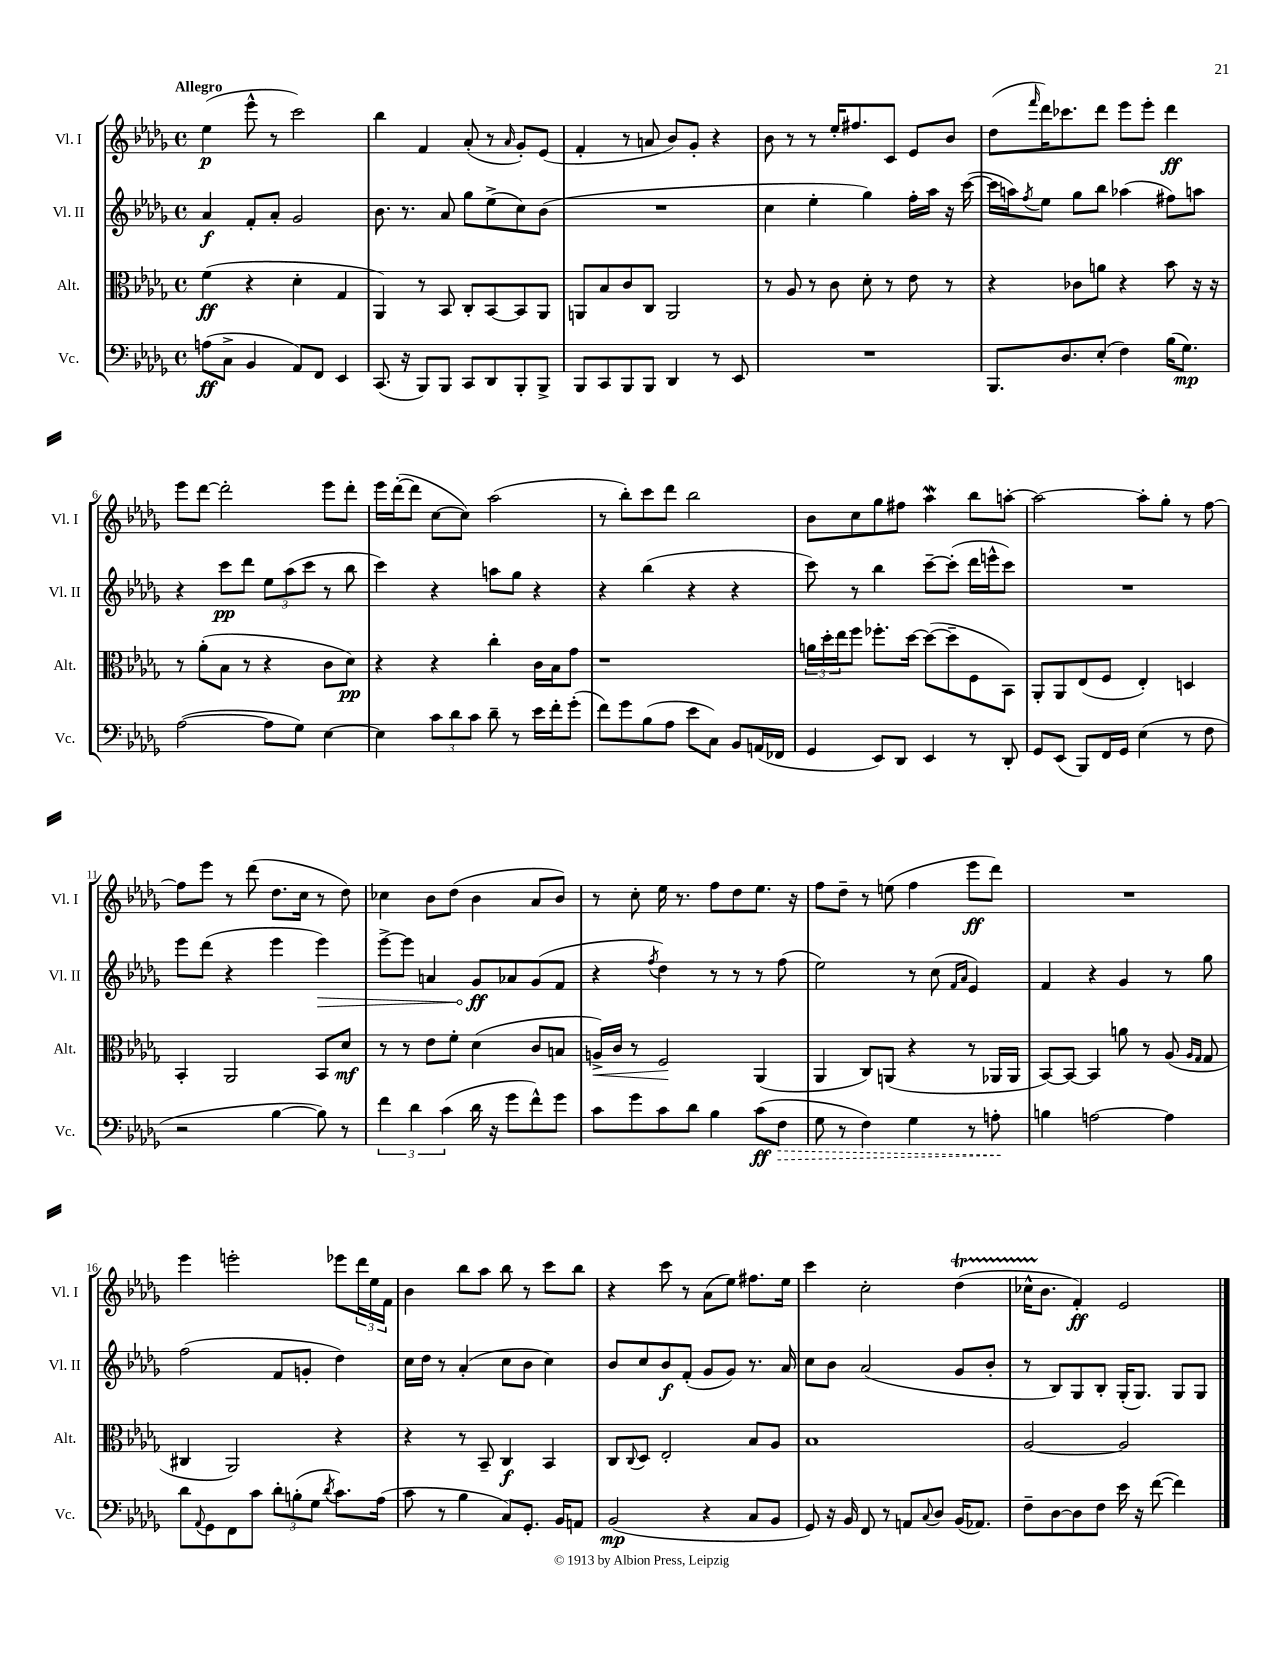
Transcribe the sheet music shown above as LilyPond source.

<<
\new StaffGroup <<
\new Staff = "s0" \with { instrumentName = "Vl. I" shortInstrumentName = "Vl. I" } {
    \clef treble \key des \major \defaultTimeSignature \time 4/4 \tempo "Allegro"
    ees''4\p( ees'''8-^ r8 c'''2) |
    bes''4 f'4 aes'8-.( r8 \grace { aes'16 } ges'8-.) ees'8( |
    f'4-. r8 a'8 bes'8) ges'8-. r4 |
    bes'8 r8 r8 ees''16-. fis''8. c'8 ees'8 bes'8 |
    des''8( \grace { f'''16 } des'''16) ces'''8. des'''8 ees'''8 ees'''8-. des'''4\ff |
    ees'''8 des'''8~ des'''2-. ees'''8 des'''8-. |
    ees'''16 des'''16~-.( des'''8 c''8~ c''8) aes''2( |
    r8 bes''8-.) c'''8 des'''8 bes''2 |
    bes'8 c''8 ges''8 fis''8 aes''4\mordent bes''8 a''8~-. |
    a''2~ a''8-. ges''8-. r8 f''8~ |
    f''8 ees'''8 r8 des'''8( des''8. c''16 r8 des''8) |
    ces''4 bes'8 des''8( bes'4 aes'8 bes'8) |
    r8 c''8-. ees''16 r8. f''8 des''8 ees''8. r16 |
    f''8 des''8-- r8 e''8( f''4 ees'''8\ff des'''8) |
    R1 |
    ees'''4 e'''2-. ees'''8 \tuplet 3/2 { des'''16 ees''16 f'16 } |
    bes'4 bes''8 aes''8 bes''8 r8 c'''8 bes''8 |
    r4 c'''8 r8 aes'8( ees''8) fis''8. ees''16 |
    c'''4 c''2-. des''4\startTrillSpan( |
    ces''16-^ bes'8.\stopTrillSpan f'4-.\ff) ees'2 \bar "|." |
}
\new Staff = "s1" \with { instrumentName = "Vl. II" shortInstrumentName = "Vl. II" } {
    \clef treble \key des \major \defaultTimeSignature \time 4/4
    aes'4\f f'8-. aes'8-. ges'2 |
    bes'8. r8. aes'8 ges''8 ees''8->( c''8) bes'8( |
    R1 |
    c''4 ees''4-. ges''4) f''16-. aes''16 r16 c'''16~( |
    c'''16 a''16) \acciaccatura { f''8 } ees''8 ges''8 bes''8 aes''4( fis''8) a''8 |
    r4 c'''8\pp des'''8 \tuplet 3/2 { ees''8 aes''8( c'''8 } r8 bes''8 |
    c'''4) r4 a''8 ges''8 r4 |
    r4 bes''4( r4 r4 |
    c'''8) r8 bes''4 c'''8~-- c'''8-.( des'''16 e'''16-^ c'''8) |
    R1 |
    ees'''8 des'''8( r4 ees'''4 \once \override Hairpin.circled-tip = ##t ees'''4\>) |
    ees'''8~-> ees'''8 a'4 ges'8\ff\! aes'8 ges'8( f'8 |
    r4 \acciaccatura { f''8 } des''4) r8 r8 r8 f''8( |
    ees''2) r8 c''8( \grace { f'16 aes'16 } ees'4) |
    f'4 r4 ges'4 r8 ges''8 |
    f''2( f'8 g'8-. des''4) |
    c''16 des''16 r8 aes'4-.( c''8 bes'8 c''4) |
    bes'8 c''8 bes'8\f f'8-.( ges'8 ges'8) r8. aes'16 |
    c''8 bes'8 aes'2( ges'8 bes'8-. |
    r8 bes8) ges8 bes8-. ges16-.( ges8.) ges8 ges8 \bar "|." |
}
\new Staff = "s2" \with { instrumentName = "Alt." shortInstrumentName = "Alt." } {
    \clef alto \key des \major \defaultTimeSignature \time 4/4
    f'4\ff( r4 des'4-. ges4 |
    aes,4) r8 bes,8 c8-. bes,8~ bes,8 aes,8 |
    a,8 bes8 c'8 c8 a,2 |
    r8 aes8 r8 c'8 des'8-. r8 ees'8 r8 |
    r4 ces'8 a'8 r4 bes'8 r16 r16 |
    r8 aes'8-.( bes8 r8 r4 c'8 des'8\pp) |
    r4 r4 c''4-. c'16 bes16 ges'8 |
    r1 |
    \tuplet 3/2 { a'16 des''16-. ees''16 } f''8 fes''8.-. des''16~ des''8~( des''8-- f8 bes,8) |
    aes,8-. aes,8 ees8( f8 ees4-.) d4 |
    bes,4-. aes,2 bes,8 des'8\mf |
    r8 r8 ees'8 f'8-. des'4( c'8 b8 |
    a16->\<) c'16 r8 f2\! aes,4( |
    aes,4 c8) a,8( r4 r8 aes,16 aes,16 |
    bes,8~) bes,8~ bes,4 a'8 r8 aes8( \grace { aes16 ges16 } ges8 |
    cis4 aes,2) r4 |
    r4 r8 bes,8-- c4\f bes,4 |
    c8 \appoggiatura { c8 } des8 ees2-. bes8 aes8 |
    bes1 |
    aes2~ aes2 \bar "|." |
}
\new Staff = "s3" \with { instrumentName = "Vc." shortInstrumentName = "Vc." } {
    \clef bass \key des \major \defaultTimeSignature \time 4/4
    a8\ff( c8-> bes,4 aes,8) f,8 ees,4 |
    c,8.( r16 bes,,8) bes,,8 c,8 des,8 bes,,8-. bes,,8-> |
    bes,,8 c,8 bes,,8 bes,,8 des,4 r8 ees,8 |
    R1 |
    bes,,8. des8. ees8-.( f4) bes16( ges8.\mp) |
    aes2~( aes8 ges8) ees4~ |
    ees4 \tuplet 3/2 { c'8 des'8 c'8 } des'8-- r8 ees'16 f'16-. ges'8-.( |
    f'8) ges'8 bes8( aes8 ees'8 c8) bes,8 a,16( fes,16 |
    ges,4 ees,8) des,8 ees,4 r8 des,8-. |
    ges,8 ees,8( bes,,8) f,16 ges,16 ees4( r8 f8 |
    r2 bes4~ bes8) r8 |
    \tuplet 3/2 { f'4 des'4 c'4( } des'16 r16 ges'8 f'8-^) ges'8 |
    c'8 ges'8 c'8 des'8 bes4 c'8\ff( \once \override Hairpin.style = #'dashed-line f8\> |
    ges8 r8 f4) ges4 r8 a8-.\! |
    b4 a2~ a4 |
    des'8 \appoggiatura { aes,8 } ges,8 f,8 c'8 \tuplet 3/2 { des'8-. b8-.( ges8 } \acciaccatura { des'8 } c'8.) aes16( |
    c'8 r8 bes4 c8) ges,8.-. bes,16 a,8 |
    bes,2\mp( r4 c8 bes,8 |
    ges,8) r16 bes,16 f,8 r8 a,8 \appoggiatura { c8 } des8 bes,16( aes,8.) |
    f8-- des8~ des8 f8 ees'16 r16 f'8~( f'4) \bar "|." |
}
>>
>>
